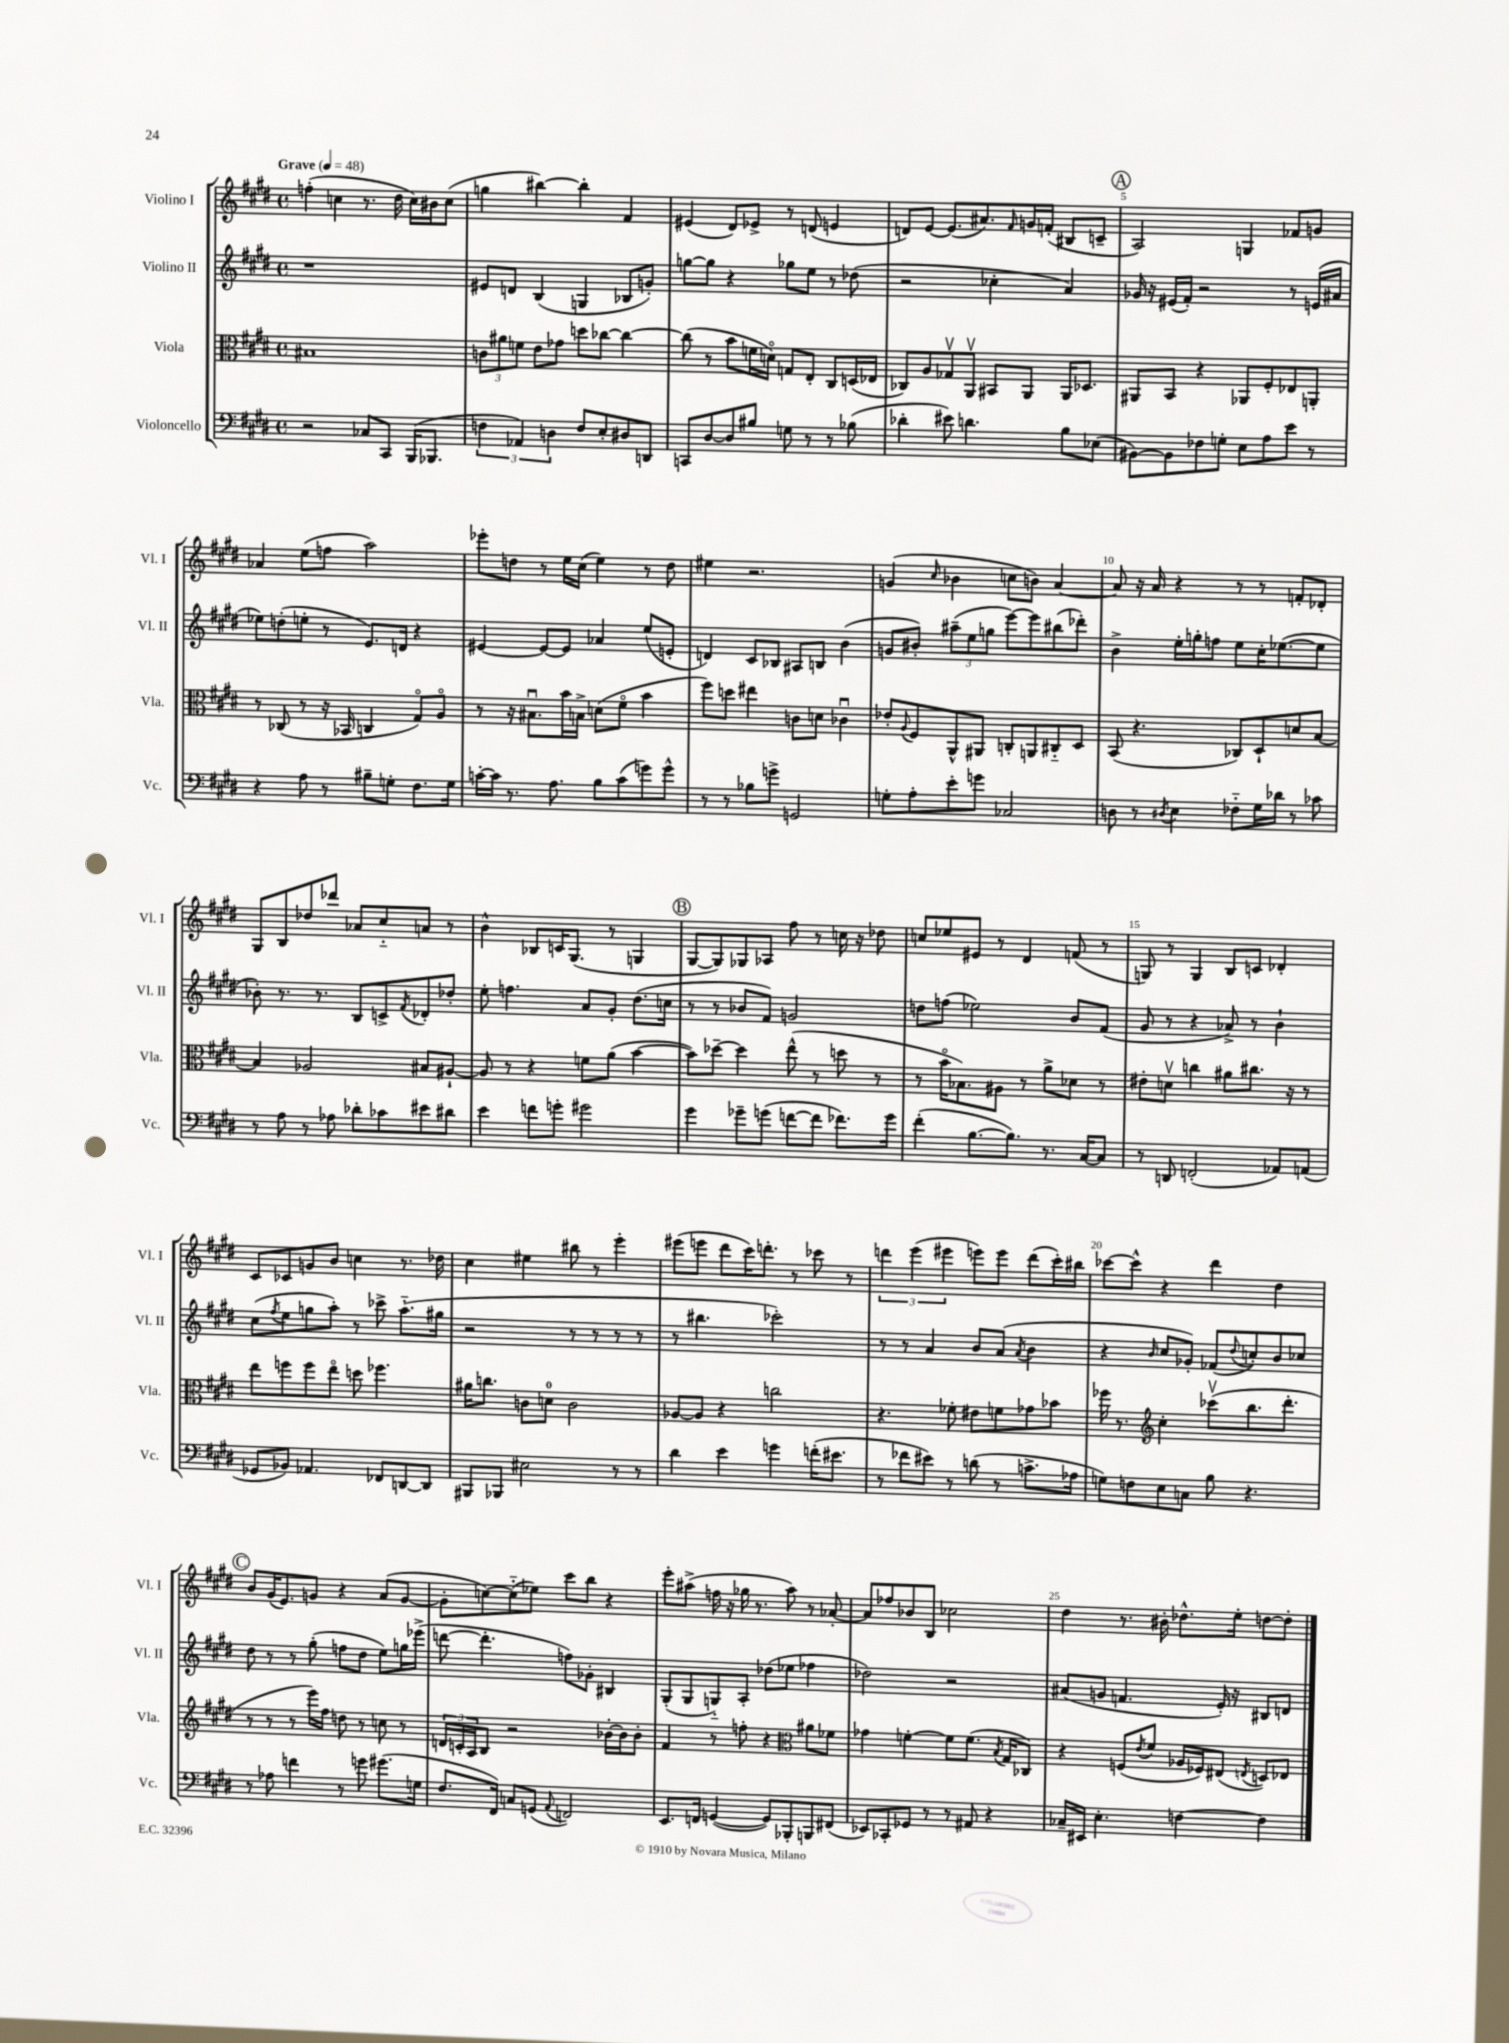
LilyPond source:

<<
\new StaffGroup <<
\new Staff = "s0" \with { instrumentName = "Violino I" shortInstrumentName = "Vl. I" } {
    \clef treble \key e \major \defaultTimeSignature \time 4/4 \tempo "Grave" 4 = 48
    f''4-.( c''4 r8. dis''16 c''16) bis'16 c''8( |
    g''4 bis''4~) bis''4-. fis'4 |
    eis'4( dis'8) ees'8-> r8 d'8( e'4 |
    d'8) e'8~ e'8.( ais'8.) \grace { fis'16 } g'16 f'16-.( bis8 c'8-- |
    \mark \markup { \circle "A" } a2) g4 fes'8 g'8 |
    aes'4 e''8( f''8 a''2) |
    ees'''8-. d''8 r8 e''16 cis''16( e''4) r8 d''8 |
    eis''4 r2. |
    g'4( \grace { cis''16 } bes'4 c''8 b'8) a'4~ |
    a'8 r16 a'16 r4 r8 r8 f'8-. des'8-. |
    gis8 b8 des''8 des'''8 aes'8 cis''8-_ a'8 r8 |
    b'4-^ bes8 c'16 gis8.( r8 g4 |
    \mark \markup { \circle "B" } gis8~ gis8) ges8 aes8 fis''8 r8 c''16 r16 des''8 |
    c''8 ees''8 eis'8 r8 dis'4 f'8( r8 |
    g8) r8 g4 b8 c'8 des'4-. |
    cis'8 ces'8 g'8 b'8 c''4 r8. des''16 |
    cis''4 eis''4 bis''8 r8 e'''4-. |
    eis'''8( e'''8 dis'''8 cis'''16) d'''8.-. r8 ces'''8 r8 |
    \tuplet 3/2 { d'''4 e'''4( eis'''4 } e'''8) e'''8 d'''8( cis'''16-.) bis''16 |
    ces'''8~ ces'''8-^ r4 dis'''4 dis''4 |
    \mark \markup { \circle "C" } b'8 gis'16( e'8.) g'8 r4 a'8( g'8~ |
    g'8-. c''8~) c''8-_( ees''8) cis'''8 b''8 r4 |
    e'''8-. ais''8->( f''16 r16 ges''16 r8. ais''8) r8 aes'8~-. |
    aes'8 fes''8 bes'8 b8 ces''2 |
    dis''4 r8. bis'16-. des''8.-^ e''16-. d''8~ d''8-. \bar "|." |
}
\new Staff = "s1" \with { instrumentName = "Violino II" shortInstrumentName = "Vl. II" } {
    \clef treble \key e \major \defaultTimeSignature \time 4/4
    r1 |
    eis'8 d'8 b4( g4 bes8 g'8-.) |
    g''8~ g''8 r4 ges''8 e''8 r8 des''8( |
    r2 ces''4-. a'4) |
    \mark \markup { \circle "A" } ges'16 r16 eis'16( fis'16-.) r2 r8 e'16( ais'16 |
    ees''8) d''8-.( e''8-. r8 e'8.) d'16 r4 |
    eis'4~ eis'8~ eis'8 aes'4 e''8( e'8-. |
    d'4) cis'8 bes8 ais8 b8 b'4( |
    g'8 bis'8-.) \tuplet 3/2 { ais''8--( e''8 g''8 } e'''8~) e'''8 bis''8( des'''8-.) |
    b'4-> e''16-. g''16-. f''8 e''8 cis''16-. ees''8.~( ees''8 |
    bes'8-.) r8. r8. b8 c'8-> \acciaccatura { fis'8 } des'8-. des''8-. |
    e''8-. f''4. a'8 gis'8-. dis''8.( c''16 |
    \mark \markup { \circle "B" } r8 r8 bes'8 fis'8) g'2 |
    d''8 f''8( ees''2) b'8 fis'8( |
    gis'8 r8 r4 aes'8->) r8 b'4-! |
    cis''8( \acciaccatura { fis''8 } e''8 g''8 a''8-.) r8 ces'''8-> a''8.-_( gis''16 |
    r2 r8 r8 r8 r8 |
    r8 bis''4. ces'''2-.) |
    r8 r8 a'4 b'8 a'8( \acciaccatura { a'8 } b'4 |
    r4 \grace { b'16 } cis''8 ges'8-.) fes'8( \appoggiatura { dis''8 } c''8-.) b'8 ces''8 |
    \mark \markup { \circle "C" } dis''8 r8 r8 gis''8-.( f''8 dis''8 e''8) g''16 ees'''16->( |
    d'''8~ d'''4.-. f''8) ges'8-. bis4 |
    gis8-.( gis8 g8-_) a8-. des''8( ees''8 fes''4 |
    des''2) r2 |
    ais'8( g'8 f'4. e'16-.) r16 bis8 d'8 \bar "|." |
}
\new Staff = "s2" \with { instrumentName = "Viola" shortInstrumentName = "Vla." } {
    \clef alto \key e \major \defaultTimeSignature \time 4/4
    bis1 |
    \tuplet 3/2 { c'8 ais'8 f'8 } e'8 ges'8 d''8 ces''8~ ces''4~ |
    ces''8( r8 b'8 f'16 d'16\flageolet) g8 e8-. cis8 d16( ees16 |
    ces8) a8 ges8\upbow a,8\upbow bis,8 a,8 a,16 des8. |
    \mark \markup { \circle "A" } ais,8 b,8 r4 aes,8 fis8-. ees8 a,8-. |
    r8 ces8( r8 r16 bes,16 c4 gis8\flageolet) a8\flageolet |
    r8 r16 bis8.\downbow b'16 b16-> d'8( fis'8\flageolet b'4 |
    fis''8) d''8 eis''4 c'8 d'8 ces'4\downbow |
    ees'8-. \appoggiatura { a8 } fis8 a,8-^ ais,8 c8-. a,8 cis8-_ dis8 |
    b,8( r4. ces8) dis8-! d'8 b8~ |
    b4 aes2 bis8 ais8~-! |
    ais8 r8 r4 f'8 a'8( b'4~ |
    \mark \markup { \circle "B" } b'8) des''8~-- des''4 e''8-^( r8 d''8 r8 |
    r8 b'16\flageolet bes8.) ais8 r8 a'8-> des'8 r8 |
    eis'8-. d'8\upbow c''4 ais'8 cis''8. r16 r8 |
    e''8 f''8 f''8 e''8\flageolet d''8 fes''4. |
    ais'16 c''8. c'8 d'8-0 c'2 |
    aes8~ aes8 r4 c''2 |
    r4. fes'8-. eis'8 f'8 ges'8 bes'8 |
    fes''16 r8. \clef treble cis''4-. ces'''8\upbow( b''8. dis'''8.-. |
    \mark \markup { \circle "C" } r8 r8 r8 e'''16) fis''16 d''8 r8 c''8 r8 |
    \tuplet 3/2 { d'16 c'16-. a16 } b8 r2 bes'16~-. bes'16 bes'8-. |
    fis'4 r8 f''8-. r4 \clef alto ais'8 fes'8 |
    ges'4 f'4~-. f'8 f'8.( \acciaccatura { b8 } gis16 ces8) |
    r4 f8( \acciaccatura { e'8 } fis'8 aes16 fes16) eis8( \acciaccatura { e8 } d8) ees8 \bar "|." |
}
\new Staff = "s3" \with { instrumentName = "Violoncello" shortInstrumentName = "Vc." } {
    \clef bass \key e \major \defaultTimeSignature \time 4/4
    r2 ces8 cis,8 b,,16( bes,,8. |
    \tuplet 3/2 { f4 aes,4) d4 } f8 e8-. dis8 d,8 |
    c,8 dis8~ dis8 bis8 g8 r8 r8 bes8( |
    des'4-. eis'8) d'4. b8 ees8( |
    \mark \markup { \circle "A" } bis,8~) bis,8 fes8 g8-. e8 a8 e'8 r8 |
    r4 a8 r8 bis8-- g8-. fis8. g16 |
    c'16~-. c'16 r8. a8. b8 c'8( g'8) g'8-^ |
    r8 r8 bes8 g'8-> g,2 |
    g8-. a8-. e'8-. g'8 ces2 |
    d8 r8 \acciaccatura { dis8 } e4 fes8-_ gis16 des'16 r8 ces'8 |
    r8 a8 r8 aes8 des'8-. ces'8 eis'8 dis'8 |
    e'4 f'8 g'8-. gis'2 |
    \mark \markup { \circle "B" } gis'4 ges'8-- g'8( f'8~ f'8 fes'8.) g'16 |
    fis'4-.( b8.~ b8.) r8. cis16~ cis8 |
    r8 d,8 f,2-.( aes,8) a,8( |
    ges,8 bes,8) aes,4. fes,8 d,8~ d,8 |
    bis,,8 bes,,8 eis2 r8 r8 |
    dis'4 e'4 g'4 f'16-.( eis'8. |
    r8 fes'8 eis'8) r8 d'8( r8 c'8.-> aes16 |
    g8) f8 e8 c8 b8 r4. |
    \mark \markup { \circle "C" } r8 aes8 f'4 r8 g'8 gis'8.( g16 |
    fis8. fis,16) c8 g,8( \appoggiatura { a,8 } f,2) |
    e,8. f,16 g,4~( g,8) bes,,8-. b,,8 fis,8( |
    ees,8) ces,8-. ges,8 r8 r8 ais,8 r4 |
    ces16-- eis,16 e4.-. f4~ f4 \bar "|." |
}
>>
>>
\layout { \context { \Score \override BarNumber.break-visibility = ##(#f #t #t) barNumberVisibility = #(every-nth-bar-number-visible 5) } }
